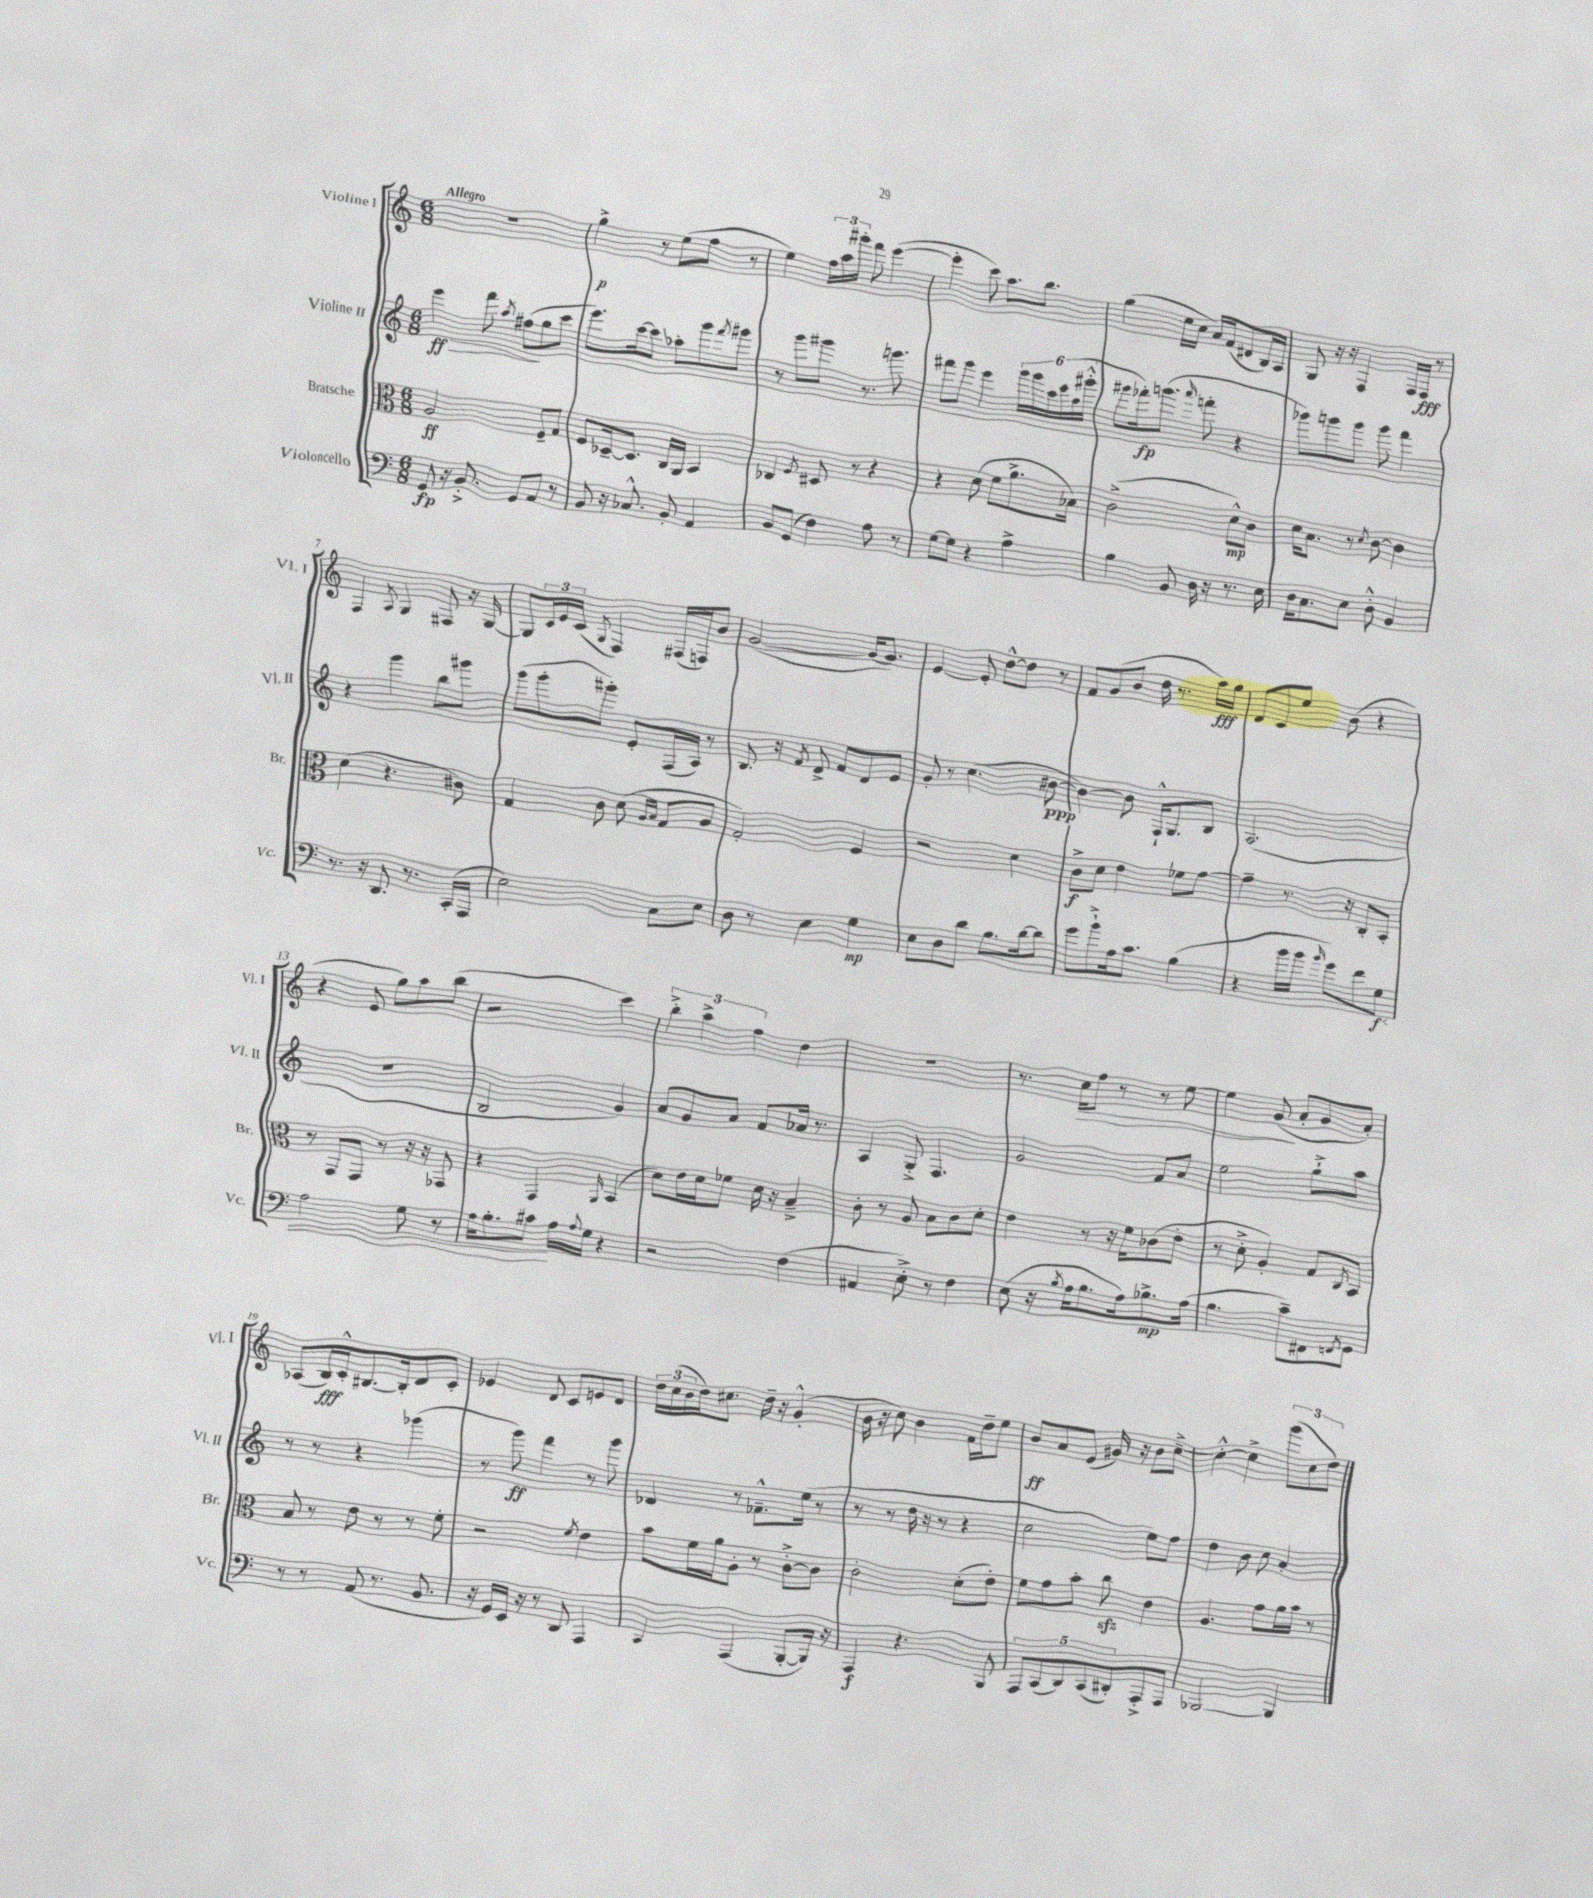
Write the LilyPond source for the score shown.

<<
\new StaffGroup <<
\new Staff = "s0" \with { instrumentName = "Violine I" shortInstrumentName = "Vl. I" } {
    \clef treble \key c \major \numericTimeSignature \time 6/8 \tempo "Allegro"
    R2. |
    g''4->\p r8 e''8( f''8 r8 |
    e''4) \tuplet 3/2 { f''16 a''16 gis'''16-. } f'''8 e'''4~( |
    e'''4-. c'''8) a''8. b''8. |
    g''4( e''16 c''16 a'16) f'16( dis'8 b16) a16 |
    g8 r16 r16 f4 f16 f16\fff r8 |
    f4 \acciaccatura { a8 } g4 fis8 r16 g16~ |
    g8 \tuplet 3/2 { c'16 e'16 c'16( } \acciaccatura { g8 } f4) fis16( f16) b'8 |
    g'2~( g'16~ g'8.) |
    e'4~ e'8-. d''8~-^ d''8 r8 |
    f'8 g'8( b'8 d''16 r8. a''16\fff) g''16 |
    d'8 c'8 e''8 b'8( r4 |
    r4 e'8 g''8) a''8 b''8( |
    r2 c'''4) |
    \tuplet 3/2 { b''4-.-> a''4-> f''4 } d''4 |
    R2. |
    r8. c''16\> f''8 r8 r8 e''8~ |
    e''4 g'8\!( a'8-. g'8 a'8-.) |
    aes8( b16\fff) c'16-.-^ bis8.~ bis16-. d'8 c'8-. |
    ees'4 d'8 c'8 e'8 d'8 |
    \tuplet 3/2 { d''16 c''16( b'16 } d''16) cis''8. d''16-- r16 g'4-.-^( |
    b'16 r16 c''8) b'4 f'16 d''16-- e''8 |
    b'8\ff a'8 e'8( gis'16) r16 b'8 c''8~---> |
    c''4~-.-^ c''4-> \tuplet 3/2 { g'''8( c''8 d''8) } \bar "|." |
}
\new Staff = "s1" \with { instrumentName = "Violine II" shortInstrumentName = "Vl. II" } {
    \clef treble \key c \major \numericTimeSignature \time 6/8
    e'''4\ff\> f'''8 \acciaccatura { a''8 } fis''8\!( g''8 c'''8 |
    e'''8.) c'''16~ c'''8 aes''8-. g'''8 \acciaccatura { f'''8 } gis'''8 |
    r8 g'''8 gis'''8 r8. g'''8. |
    fis'''8 g'''8 e'''4 \tuplet 6/4 { g'''16 g'''16 c'''16 e'''16 a''16( gis'''16-.-^ } |
    gis'''8 fes'''16-.\fp) g'''8.( \grace { a'''16 } f'''8-. r4 |
    ges'''8) g'''8 g'''8 g'''8 f'''4 |
    r4 g'''4 b''8 gis'''8 |
    g'''8( g'''8-. gis'''8-.) e'8-. f16( a16) r8 |
    b8. r16 \acciaccatura { f'8 } d'8-> f'8 d'8 e'8 |
    g'8-. r8 c''4.( bis'8~\ppp |
    bis'4~) bis'8 f16-!-^ g8. b8 |
    a2.( |
    R2. |
    b2 g'4) |
    a'8 g'8 a'8 f'8 aes'16 r8. |
    a4 g8-.-> f4. |
    g'2 f'8 a'8 |
    e''2 g''8-!-> a''8 |
    r8 r8 r4 ges'''4( |
    r8 g'''8\ff) f'''4 r8 g'''8 |
    des'4 r8 fes'8.---^ e''16( r8 |
    r8 r8 d''16 r16 r8 r4 |
    c''2 e''8) f''8 |
    d''4 b'8 c''8 a'4-. \bar "|." |
}
\new Staff = "s2" \with { instrumentName = "Bratsche" shortInstrumentName = "Br." } {
    \clef alto \key c \major \numericTimeSignature \time 6/8
    a2\ff f8-- g8 |
    f8 des16~-- des8. c16 a,16 b,4 |
    ces4 \acciaccatura { f8 } dis8 r8 r4 |
    r4 d'8( f'8 a'8.-> bes16) |
    c'2->( d'8-^\mp) c'8 |
    d'16 b8. r8 \acciaccatura { d'8 } c'8~ c'4 |
    d'4( r4. cis'8) |
    g4 c'8 d'8( \grace { a16 b16 } g8 a8 |
    g2-.) f4 |
    r2 d'4 |
    c'8->\f d'8 e'4 fes'8 g'8~ |
    g'4-- r8. r16 c8-. b,8-. |
    r8 g,8 g,8 r8 r16 r16 ges,8 |
    r4 g,4 \grace { a,16 } b,4( |
    d'8) e'16 d'16 fes'8 d'16 r16 b4---> |
    c'8-. r8 a8 b8 c'8 d'8-. |
    e'4 r8 r16 f'16 ces'8( e'8-. |
    r8 d'8-.-> a4-.) g8 \acciaccatura { c8 } b,8 |
    b8 r8 e'8 r8 r8 f'8-. |
    r2 \acciaccatura { f'8 } e'4 |
    b'8 f'16 a'16 a8-. r8 c'8~-.-> c'8 |
    c'2-. d'8-.( e'8-.) |
    f'8 g'8 b'8-. c''8\sfz e'4 |
    a4. g'8 a'16 b'16 r8 \bar "|." |
}
\new Staff = "s3" \with { instrumentName = "Violoncello" shortInstrumentName = "Vc." } {
    \clef bass \key c \major \numericTimeSignature \time 6/8
    g,8\fp r16 b,8.-.-> g,8 a,8 r8 |
    b,8 r16 ces8.-^ b,8-. a,4 |
    b,8 g,8( f4) a8 r8 |
    g8~ g8 r4 a4-> |
    b4 b,8 d16 r16 r8. e16 |
    d16 c8. e8 d8-.-^ b,4 |
    r8. r16 d,8. r8. c,16-.( a,,16 |
    e2) c8 e8 |
    d8 r8 e4 g4\mp |
    e8 d8 d'8 b8. d'16~ d'8 |
    g'8 b'8-!-> a16 c'8. b4( |
    r4 b'16 b'16 \grace { b'16 } g'8) f'8 g8\f\< |
    a2 g8 r8 |
    a16 b8.-. cis'8\! a16 \appoggiatura { a8 } g16 r4 |
    r2 f4( |
    ais,4 e8-.->) r8 f4 |
    e8( r16 \acciaccatura { b8 } a16 b8. a16) bes8.->\mp a16( |
    b4. c'8--) fis,8 \acciaccatura { f,8 } g,8 |
    r8 r8 a,8( r8. b,8. |
    r16 g,16) e,16 r16 r8 d,8 a,,4 |
    c,4 a,,4( b,,8~-. b,,16) r16 |
    a,,4\f r4. b,,8 |
    \tuplet 5/4 { a,,8 c,8( d,8) c,8( dis,8-.) } a,,8-.-> a,,8 |
    bes,,2~ bes,,4 \bar "|." |
}
>>
>>
